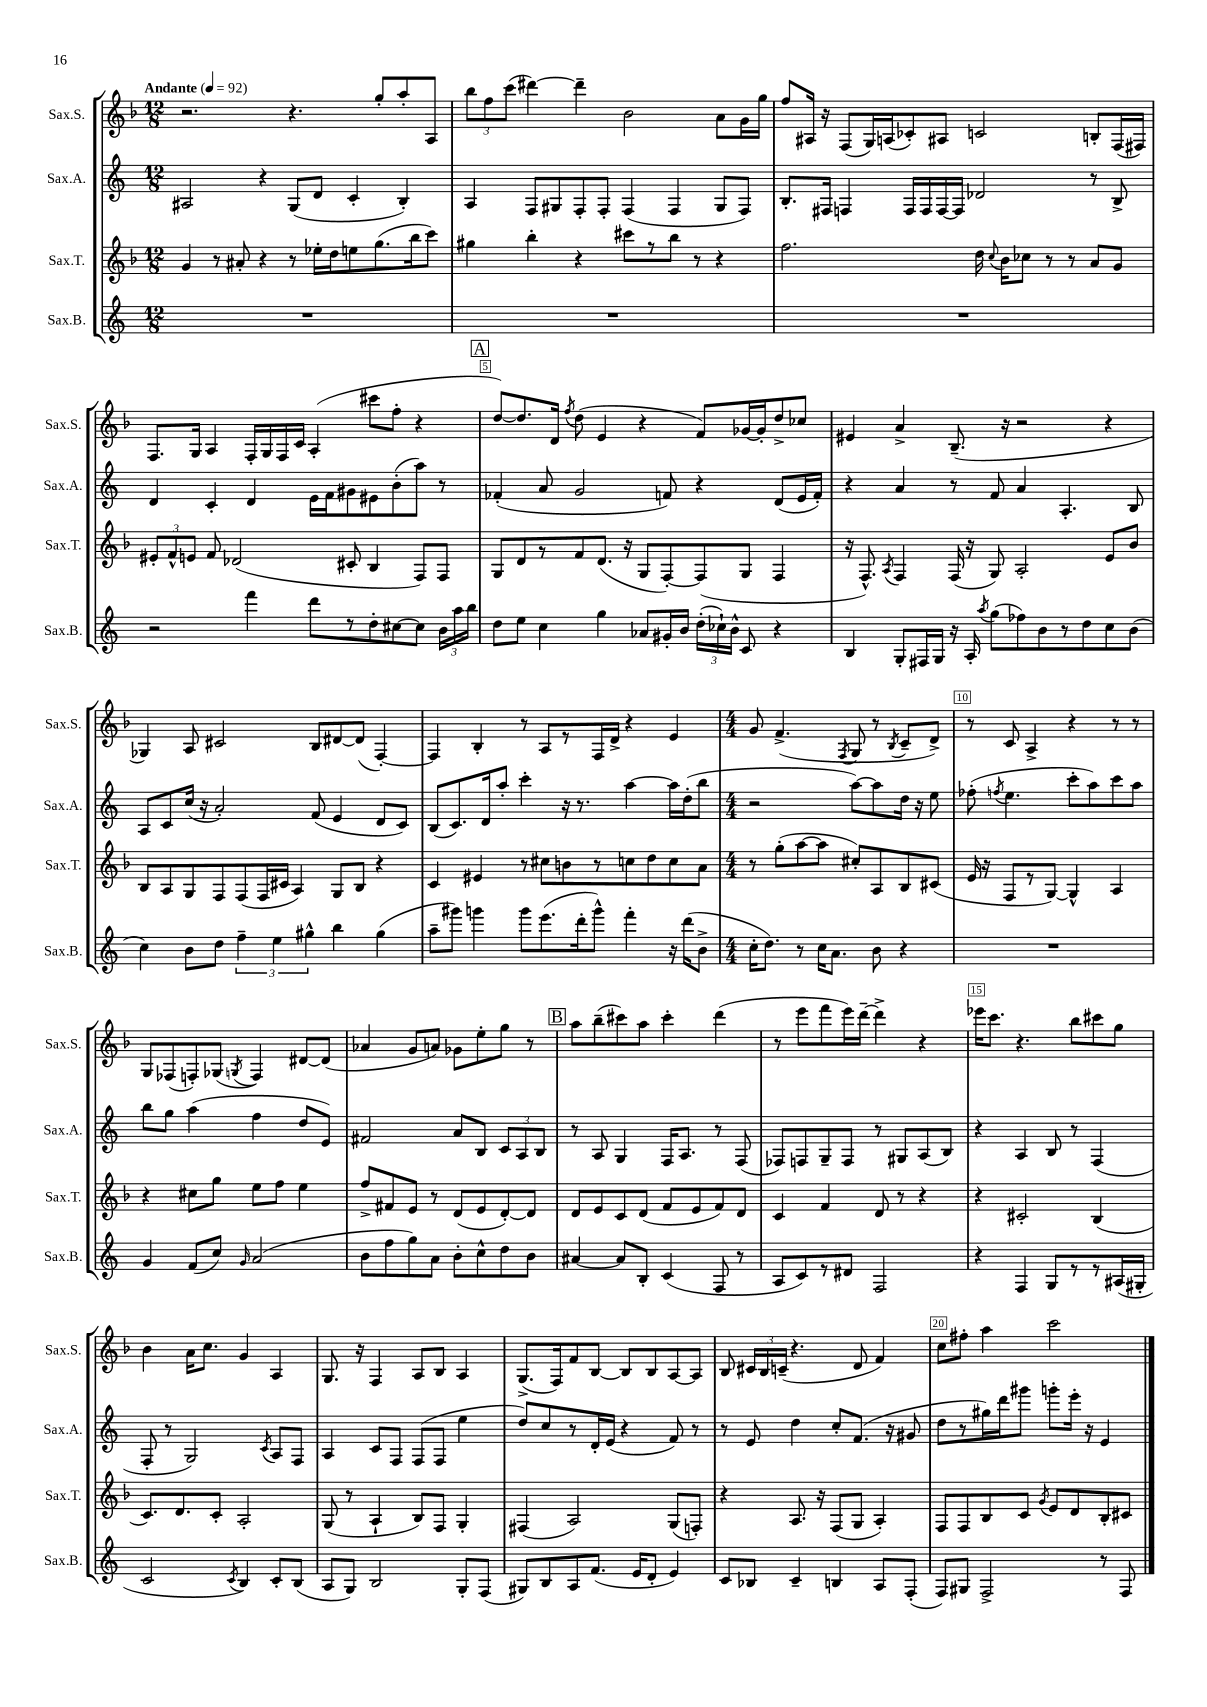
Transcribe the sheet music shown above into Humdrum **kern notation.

**kern	**kern	**kern	**kern
*part4	*part3	*part2	*part1
*staff4	*staff3	*staff2	*staff1
*I"Sax.B.	*I"Sax.T.	*I"Sax.A.	*I"Sax.S.
*I'Sax.B.	*I'Sax.T.	*I'Sax.A.	*I'Sax.S.
*clefG2	*clefG2	*clefG2	*clefG2
*k[]	*k[b-]	*k[]	*k[b-]
*M12/8	*M12/8	*M12/8	*M12/8
*MM92	*MM92	*MM92	*MM92
=1	=1	=1	=1
!	!	!	!LO:TX:a:B:t=Andante
1.r	4g/	2A#X/	2.r
.	8r	.	.
.	8a#X'/	.	.
.	4r	4r	.
.	8r	(8G/L	4.r
.	16ee-X'\LL	8d/J	.
.	16dd\J	.	.
.	8een\	4c'/	.
.	(8.gg\	.	8gg'/L
.	.	4B'/)	8aa'/
.	16bb-\k	.	.
.	8ccc\J)	.	8A/J
=2	=2	=2	=2
1.r	4gg#X\	4A/	12bb-\L
.	.	.	12ff\
.	.	.	(12ccc\J
.	4bb-'\	8F/L	[4ddd#X\)
.	.	8G#X/	.
.	4r	8F'/	4ddd#~\]
.	.	8F'/J	.
.	8ccc#X\L	(4F/	2b-\
.	8r	.	.
.	8bb-\J	4F/	.
.	8r	.	.
.	4r	8G#/L	8a\L
.	.	8F/J)	16g\L
.	.	.	16gg\JJ
=3	=3	=3	=3
1.r	2.ff\	8.B'/L	8ff/L
.	.	.	16A#X/Jk
.	.	16F#X/Jk	16r
.	.	4Fn/	(8F/L
.	.	.	16G/L)
.	.	.	(16An/J
.	.	16F/LL	8c-X'/)
.	.	16F/	.
.	.	[16F/	8A#X/J
.	.	16F/JJ]	.
.	16dd\	2d-X/	2cn/
.	8qqcc/	.	.
.	16b-\KL	.	.
.	8cc-X\J	.	.
.	8r	.	.
.	8r	.	.
.	8a/L	8r	8Bn'/L
.	8g/J	8B^/	(16F/L
.	.	.	16F#X/JJ)
!!LO:LB:g=z
=4	=4	=4	=4
2r	12e#X'/L	4d/	8.F/L
.	12f^^/	.	.
.	12en/J	.	.
.	.	.	16G/Jk
.	8f/	4c'/	4A/
.	(2d-X/	.	.
4fff\	.	4d/	16F'/LL
.	.	.	16G/
.	.	.	16F/
.	.	.	16c/JJ
8ddd\L	.	16e\LL	(4A'/
.	.	16f\J	.
8r	8c#X'/	8g#X\	.
8dd'\	4B-/	8e#X\	8ccc#X\L
[8cc#X\	.	(8b'\	8ff'\J
8cc#\J]	8F/L)	8aa\J)	4r
24b\LL	8F/J	8r	.
24aa\	.	.	.
24bb\JJ	.	.	.
!!LO:REH:place=s1:t=A
=5	=5	=5	=5
8dd\L	8G/L	(4f-X'/	[8dd/L)
8ee\J	8d/	.	8.dd/]
4cc\	8r	8a/	.
.	.	.	16d/Jk
.	.	.	8qff/
.	8f/	2g/	(8dd\
4gg\	(8.d/J	.	4e/
.	16r	.	.
8a-X/L	8G/L	.	4r
16g#X'/L	[8F'/)	8fn/)	.
16b/JJ	.	.	.
(24dd'\LL	(8F/]	4r	8f/L)
24cc-X`\)	.	.	.
24b^^\JJ	.	.	.
8c/	8G/J	.	[16g-X/L
.	.	.	16g-'/J]
4r	4F/	(8d/L	8dd^/
.	.	16e/L	8cc-X/J
.	.	16f'/JJ)	.
=6	=6	=6	=6
4B/	16r	4r	4e#X/
.	8.F^^/)	.	.
.	8qA/	.	.
8G'/L	4F/	4a/	4a^/
16F#X/L	.	.	.
16G/JJ	.	.	.
16r	(16F/	8r	(8.B-~/
16A'/	16r	.	.
8qaa/	.	.	.
(8gg\L	8G/)	8f/	.
.	.	.	16r
8ff-X\)	2A'/	4a/	2r
8b\	.	.	.
8r	.	4.A'/	.
8dd\	.	.	.
8cc\	8e/L	.	4r
(8b\J	8b-/J	8B/	.
!!LO:LB:g=z
=7	=7	=7	=7
4cc\)	8B-/L	8A/L	4G-X/)
.	8A/	8c/	.
8b\L	8G/	(16cc/Jk	8A/
.	.	16r	.
8dd\J	8F/	2a'/)	2c#X/
6ff~\	(8F/	.	.
.	16F/L	.	.
6ee\	.	.	.
.	16c#X/JJ	.	.
.	4A/)	.	.
6gg#X^^\	.	.	.
.	.	(8f/	8B-/L
4bb\	8G/L	4e/	[8d#X/
.	8B-/J	.	(8d#/J]
(4gg#\	4r	8d/L	[4F'/)
.	.	8c/J)	.
=8	=8	=8	=8
8aa~\L	4c/	(8B/L	4F/]
8ggg#X\J)	.	8.c/)	.
4gggn\	4e#X/	.	4B-'/
.	.	16d/k	.
.	.	8aa'/J	.
8ggg\L	8r	4ccc'\	8r
(8.eee\	8cc#X\L	.	8A/L
.	8bn\	16r	8r
16ddd'\k	.	8.r	.
8ggg^^\J)	8r	.	16F/L
.	.	.	16d^/JJ
4fff'\	8ccn\	[4aa\	4r
.	8dd\	.	.
16r	8cc\	16aa\LL]	4e/
(16ddd\KL	.	(16dd'\J	.
8b^\J	8a\J	8bb\J	.
=9	=9	=9	=9
*M4/4	*M4/4	*M4/4	*M4/4
16cc'\KL	8r	2r	8g/
8.dd\J)	.	.	.
.	(8gg'\L	.	(4.f^/
8r	[8aa\	.	.
16cc\KL	8aa\J]	.	.
8.a\J	.	.	.
.	.	.	8qF/
.	8cc#X'/L)	[8aa\L)	8G/
8b\	8A/	8aa\]	8r
.	.	.	8qB-/
4r	8B-/	16dd\Jk	8c~/L
.	.	16r	.
.	(8c#X/J	8ee\	8d^/J)
=10	=10	=10	=10
1r	16e/	(8ff-X'\	8r
.	16r	.	.
.	.	8qffn/	.
.	8F/L	4.ee\	8c/
.	8r	.	4A^/
.	[8G/J)	.	.
.	4G^^/]	8ccc'\L	4r
.	.	8aa\)	.
.	4A/	8ccc\	8r
.	.	8aa\J	8r
!!LO:LB:g=z
=11	=11	=11	=11
4g/	4r	8bb\L	8G/L
.	.	8gg\J	(8F-X/
(8f/L	8cc#X\L	(4aa\	8Fn'/)
8cc/J)	8gg\J	.	(8G-X/J
16qqg/	.	.	8qGn/
(2a/	8ee\L	4ff\	4F/)
.	8ff\J	.	.
.	4ee\	8dd/L	[8d#X/L
.	.	8e/J)	(8d#/J]
=12	=12	=12	=12
8b\L	8ff^/L	2f#X/	4a-X/
8ff\	8f#X/	.	.
8gg\)	8e/J	.	8g/L
8a\J	8r	.	8an/J)
8b'\L	(8d/L	8a/L	8g-X\L
8cc^^\	8e/	8B/J	8ee'\
8dd\	[8d'/)	12c/L	8gg\J
.	.	12A/	.
8b\J	8d/J]	.	8r
.	.	12B/J	.
!!LO:REH:place=s1:t=B
=13	=13	=13	=13
[4a#X/	8d/L	8r	8aa\L
.	8e/	8A/	(8bb-~\
8a#/L]	8c/	4G/	8ccc#X\)
8B'/J	(8d/J	.	8aa\J
(4c/	8f/L	16F/KL	4ccc#'\
.	.	8.A/J	.
.	8e/	.	.
8F/	8f/)	8r	(4ddd\
8r	8d/J	(8F/	.
=14	=14	=14	=14
8A/L	4c/	8F-X/L)	8r
8c/)	.	8Fn/	8eee\L
8r	4f/	8G~/	8fff\
8d#X/J	.	8F/J	16eee\L)
.	.	.	[16ddd~\JJ
2F/	8d/	8r	4ddd^\]
.	8r	8G#X/L	.
.	4r	(8A/	4r
.	.	8B/J)	.
=15	=15	=15	=15
4r	4r	4r	16eee-X\KL
.	.	.	8.ccc\J
4F/	2c#X'/	4A/	4.r
8G/L	.	8B/	.
8r	.	8r	8bb-\L
8r	(4B-/	(4F/	8ccc#X\
(16A#X/L	.	.	8gg\J
16G#X'/JJ	.	.	.
!!LO:LB:g=z
=16	=16	=16	=16
2c/	8.c/L)	8F'/	4b-\
.	.	8r	.
.	8.d/	.	.
.	.	2G/)	16a\KL
.	.	.	8.cc\J
.	8c'/J	.	.
8qc/	.	.	.
4B/)	2A'/	.	4g/
.	.	8qc/	.
8c'/L	.	8A/L	4A/
(8B/J	.	8F/J	.
=17	=17	=17	=17
8A/L	(8G/	4A/	8.G/
8G/J)	8r	.	.
.	.	.	16r
2B/	4A`/	8c/L	4F/
.	.	8F/J	.
.	8B-/L)	(8F/L	8A/L
.	8F/J	8F/J	8B-/J
8G'/L	4G'/	4ee\	4A/
(8F/J	.	.	.
=18	=18	=18	=18
8G#X/L)	(4F#X/	8dd/L)	(8.G^/L
8B/	.	8cc/	.
.	.	.	16F/k)
8A/	2A/)	8r	8f/
(8.f/J	.	16d'/L	[8B-/J
.	.	(16e/JJ	.
.	.	4r	8B-/L]
16e/KL	.	.	.
8d'/J	.	.	8B-/
4e/)	(8G/L	8f/)	[8A/
.	8Fn'/J)	8r	8A/J]
=19	=19	=19	=19
8c/L	4r	8r	8B-/
8B-X/J	.	8e/	24c#X/LL
.	.	.	24B-/
.	.	.	(24cn~/JJ
4c~/	8.A/	4dd\	4.r
.	16r	.	.
4Bn/	(8F/L	8cc'/L	.
.	8G/J	(8.f/J	8d/
8A/L	4A'/)	.	4f/)
.	.	16r	.
(8F'/J	.	8g#X/	.
=20	=20	=20	=20
8F/L)	8F/L	8dd\L	8cc\L
8G#X/J	8F/	8r	8ff#X'\J
2F^/	8B-/	16gg#X\L)	4aa\
.	.	16ddd\J	.
.	8c/J	8ggg#X\J	.
.	8qg/	.	.
.	8e/L	8gggn'\L	2ccc\
.	8d/	16eee'\Jk	.
.	.	16r	.
8r	8B-'/	4e/	.
8F/	8c#X/J	.	.
==	==	==	==
*-	*-	*-	*-
